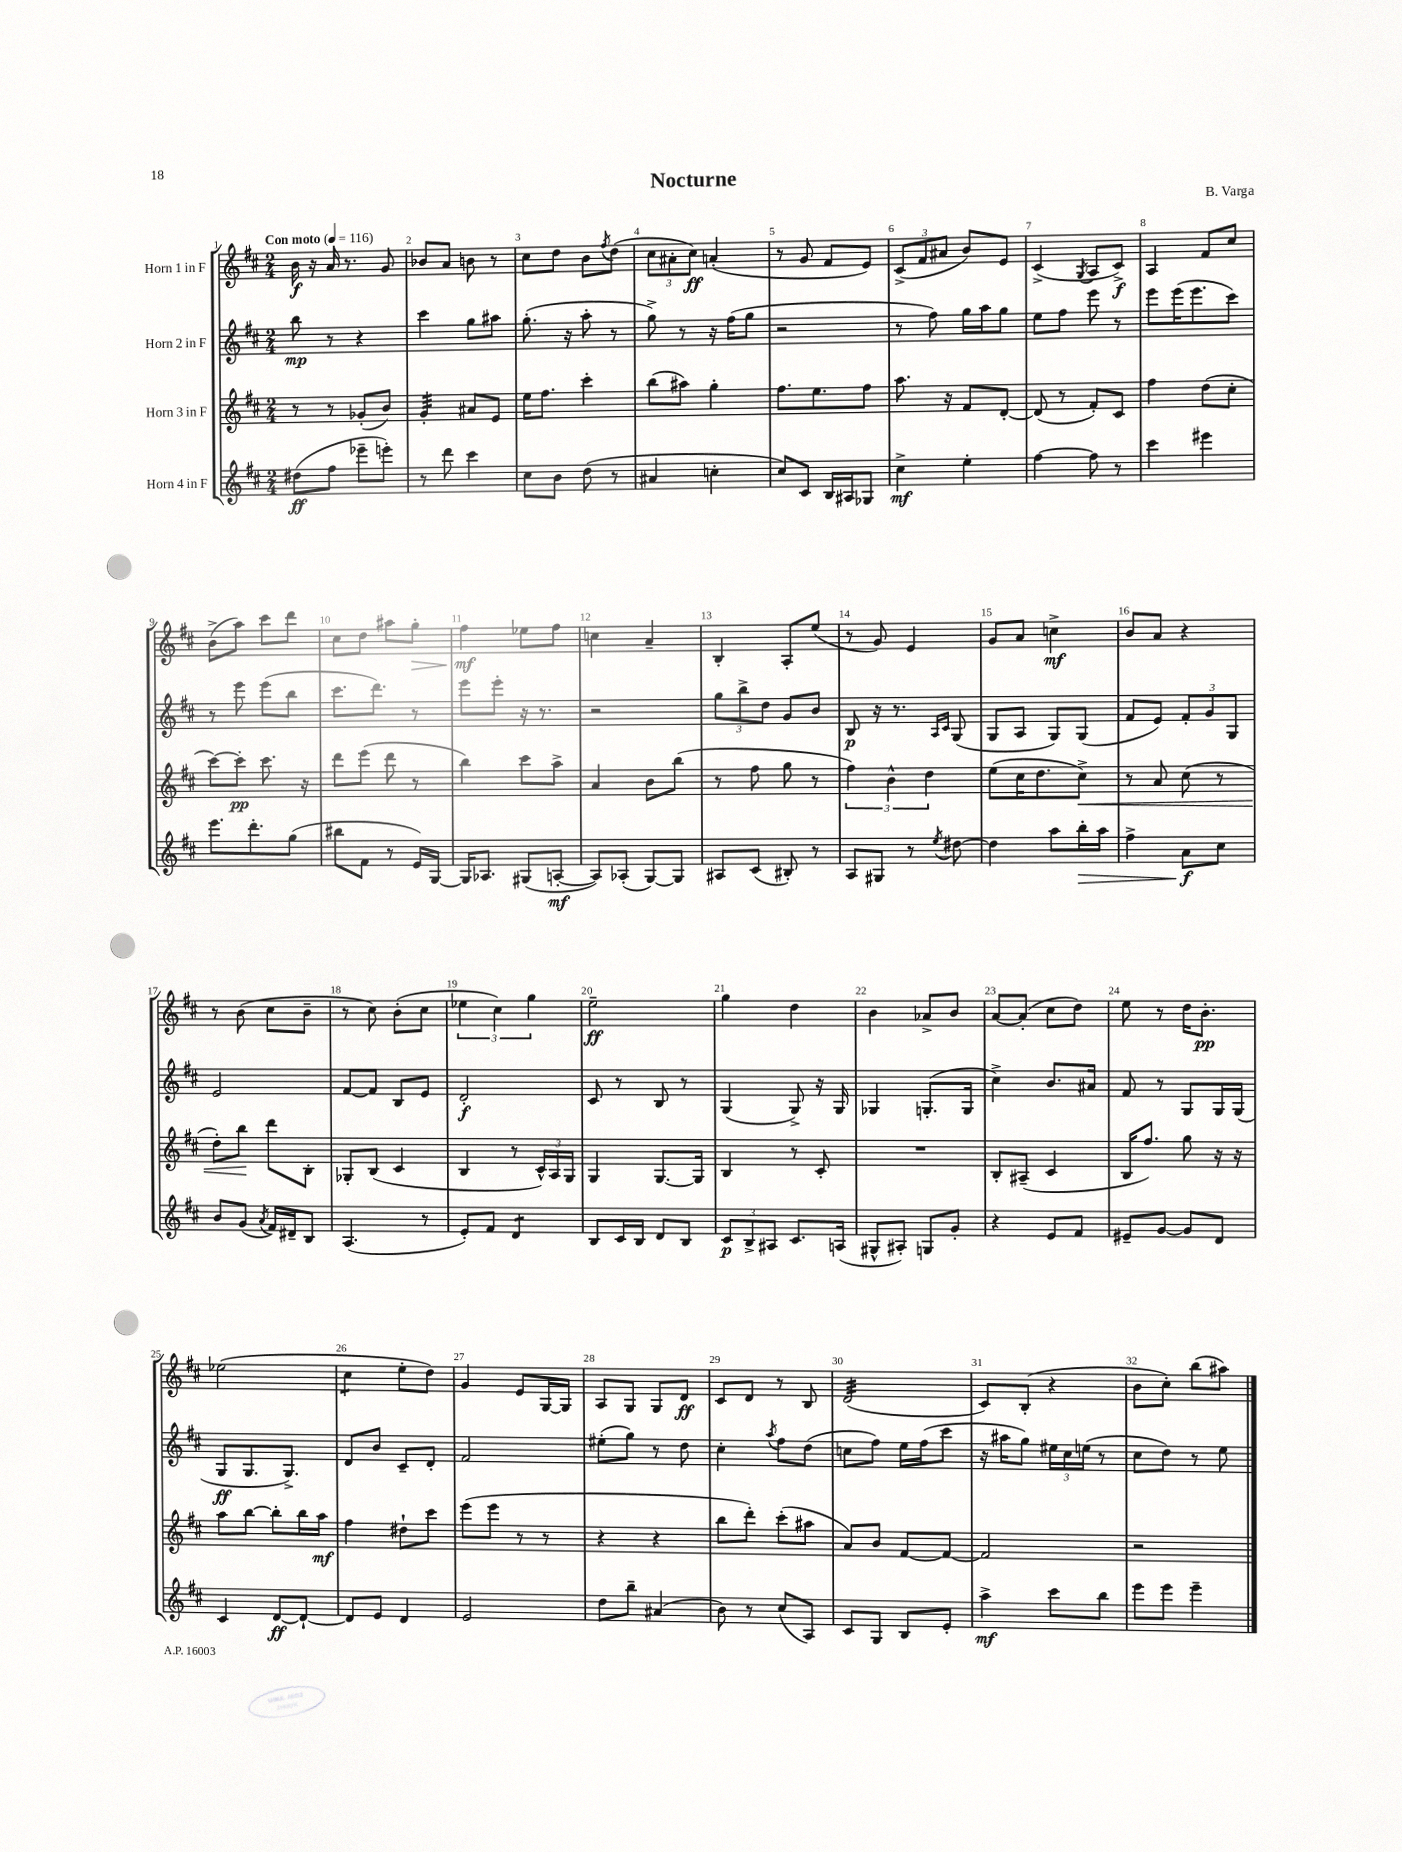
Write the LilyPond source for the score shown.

\header { title = "Nocturne" composer = "B. Varga" }
<<
\new StaffGroup <<
\new Staff = "s0" \with { instrumentName = "Horn 1 in F" } {
    \clef treble \key d \major \numericTimeSignature \time 2/4 \tempo "Con moto" 4 = 116
    b'16\f r16 a'16 r8. g'8 |
    bes'8 a'8 b'8 r8 |
    cis''8 d''8 b'8 \acciaccatura { fis''8 } d''8( |
    \tuplet 3/2 { cis''8 ais'8-. cis''8\ff) } a'4-.( |
    r8 g'8 fis'8 e'8) |
    \tuplet 3/2 { cis'8->( fis'8 ais'8 } b'8) e'8 |
    cis'4->( \acciaccatura { g8 } a8 cis'8->\f) |
    a4 fis'8 cis''8 |
    b'8->( a''8) cis'''8 d'''8 |
    cis''8 d''8 ais''8 g''8-.\> |
    fis''4\mf\! ees''8 fis''8 |
    c''4 a'4-- |
    b4-. a8-. e''8( |
    r8 g'8) e'4 |
    g'8 a'8 c''4->\mf |
    b'8 a'8 r4 |
    r8 b'8( cis''8 b'8-- |
    r8 cis''8) b'8-.( cis''8 |
    \tuplet 3/2 { ees''4 cis''4) g''4 } |
    e''2--\ff |
    g''4 d''4 |
    b'4 aes'8-> b'8 |
    a'8~ a'8-.( cis''8 d''8) |
    e''8 r8 d''16 b'8.-.\pp |
    ees''2( |
    cis''4:8 e''8-. d''8) |
    g'4 e'8 g16~ g16 |
    a8 g8 g8 d'8\ff |
    cis'8 d'8 r8 b8 |
    d'2:32( |
    cis'8) b8-.( r4 |
    b'8 cis''8-.) b''8( ais''8) \bar "|." |
}
\new Staff = "s1" \with { instrumentName = "Horn 2 in F" } {
    \clef treble \key d \major \numericTimeSignature \time 2/4
    b''8\mp r8 r4 |
    cis'''4 g''8 ais''8 |
    g''8.-.( r16 a''8-. r8 |
    g''8->) r8 r16 fis''16( g''8 |
    r2 |
    r8 fis''8) g''16 a''16 g''8 |
    e''8 fis''8 e'''8 r8 |
    e'''8 e'''16( e'''8. cis'''8) |
    r8 e'''8 e'''8( b''8 |
    cis'''8. d'''8.) r8 |
    e'''8 e'''8-. r16 r8. |
    r2 |
    \tuplet 3/2 { g''8 b''8-> d''8 } g'8 b'8 |
    b8\p r16 r8. \grace { a16 cis'16 } g8( |
    g8 a8 g8) g8( |
    fis'8 e'8) \tuplet 3/2 { fis'8-. g'8 g8 } |
    e'2 |
    fis'8~ fis'8 b8 e'8 |
    d'2-.\f |
    cis'8 r8 b8 r8 |
    g4( g8->) r16 g16 |
    ges4 g8.-.( g16 |
    cis''4->) b'8. ais'16 |
    fis'8 r8 g8 g16 g16( |
    g8\ff g8. g8.->) |
    d'8 b'8 cis'8-- d'8-. |
    fis'2 |
    eis''8-.( g''8) r8 d''8 |
    cis''4-. \acciaccatura { a''8 } fis''8 d''8( |
    c''8 fis''8) e''16 fis''16( cis'''8 |
    r16 ais''16 g''8) \tuplet 3/2 { eis''16 cis''16 e''16( } r8 |
    cis''8 d''8) r8 e''8 \bar "|." |
}
\new Staff = "s2" \with { instrumentName = "Horn 3 in F" } {
    \clef treble \key d \major \numericTimeSignature \time 2/4
    r8 r8 ges'8-.( b'8) |
    g'4:32-. ais'8 e'8 |
    e''16 fis''8. cis'''4-. |
    b''8( ais''8) g''4-. |
    fis''8. e''8. fis''8 |
    a''8. r16 fis'8 d'8~-. |
    d'8( r8 fis'8-.) cis'8 |
    fis''4 d''8( cis''8-. |
    cis'''8~) cis'''8-.\pp cis'''8. r16 |
    d'''8 e'''8( d'''8 r8 |
    b''4) cis'''8 a''8-> |
    a'4 b'8 b''8( |
    r8 fis''8 g''8 r8 |
    \tuplet 3/2 { fis''4) b'4-^ d''4 } |
    e''8( cis''16 d''8. cis''8->\<) |
    r8 a'8 cis''8( r8 |
    d''8-.) b''8\! d'''8 b8-. |
    ges8-. b8( cis'4 |
    b4 r8 \tuplet 3/2 { cis'16-^) a16 g16 } |
    g4 g8.~ g16 |
    b4 r8 cis'8-. |
    R2 |
    b8-. ais8--( cis'4 |
    b16 fis''8.) g''8 r16 r16 |
    a''8 b''8~ b''8-. b''16 a''16\mf |
    fis''4 dis''8-! cis'''8 |
    e'''8( e'''8 r8 r8 |
    r4 r4 |
    b''8 d'''8-.) cis'''8-.( ais''8 |
    a'8) b'8 fis'8~ fis'8~ |
    fis'2 |
    r2 \bar "|." |
}
\new Staff = "s3" \with { instrumentName = "Horn 4 in F" } {
    \clef treble \key d \major \numericTimeSignature \time 2/4
    dis''8\ff( fis''8 ees'''8-- e'''8-.) |
    r8 d'''8 cis'''4 |
    cis''8 b'8 d''8( r8 |
    ais'4 c''4-. |
    cis''8) cis'8 b16 ais16 ges8 |
    cis''4->\mf e''4-. |
    fis''4~ fis''8 r8 |
    cis'''4 eis'''4 |
    e'''8. d'''8.-. g''8( |
    bis''8 fis'8 r8 e'16) g16~ |
    g16 aes8. gis8( a8~-.\mf |
    a8) aes8-.( g8~) g8 |
    ais8 cis'8( bis8-.) r8 |
    a8 gis8 r8 \acciaccatura { e''8 } dis''8~ |
    dis''4 a''8 b''16-.\> a''16 |
    fis''4-> a'8\f\! cis''8 |
    b'8 g'8( \acciaccatura { a'8 } fis'16) dis'16-- b8 |
    a4.( r8 |
    e'8-.) fis'8 d'4:8 |
    b8 cis'16 b16 d'8 b8 |
    \tuplet 3/2 { cis'8\p b8-> ais8 } cis'8. a16( |
    gis8-^ ais8-.) g8 g'8-. |
    r4 e'8 fis'8 |
    eis'8-- g'8~ g'8 d'8 |
    cis'4 d'8~\ff d'8~-! |
    d'8 e'8 d'4 |
    e'2 |
    d''8 b''8-- ais'4( |
    b'8) r8 cis''8( a8) |
    cis'8 g8 b8 e'8-. |
    a''4->\mf cis'''8 b''8 |
    e'''8 e'''8 e'''4-- \bar "|." |
}
>>
>>
\layout { \context { \Score \override BarNumber.break-visibility = ##(#f #t #t) barNumberVisibility = #all-bar-numbers-visible } }
